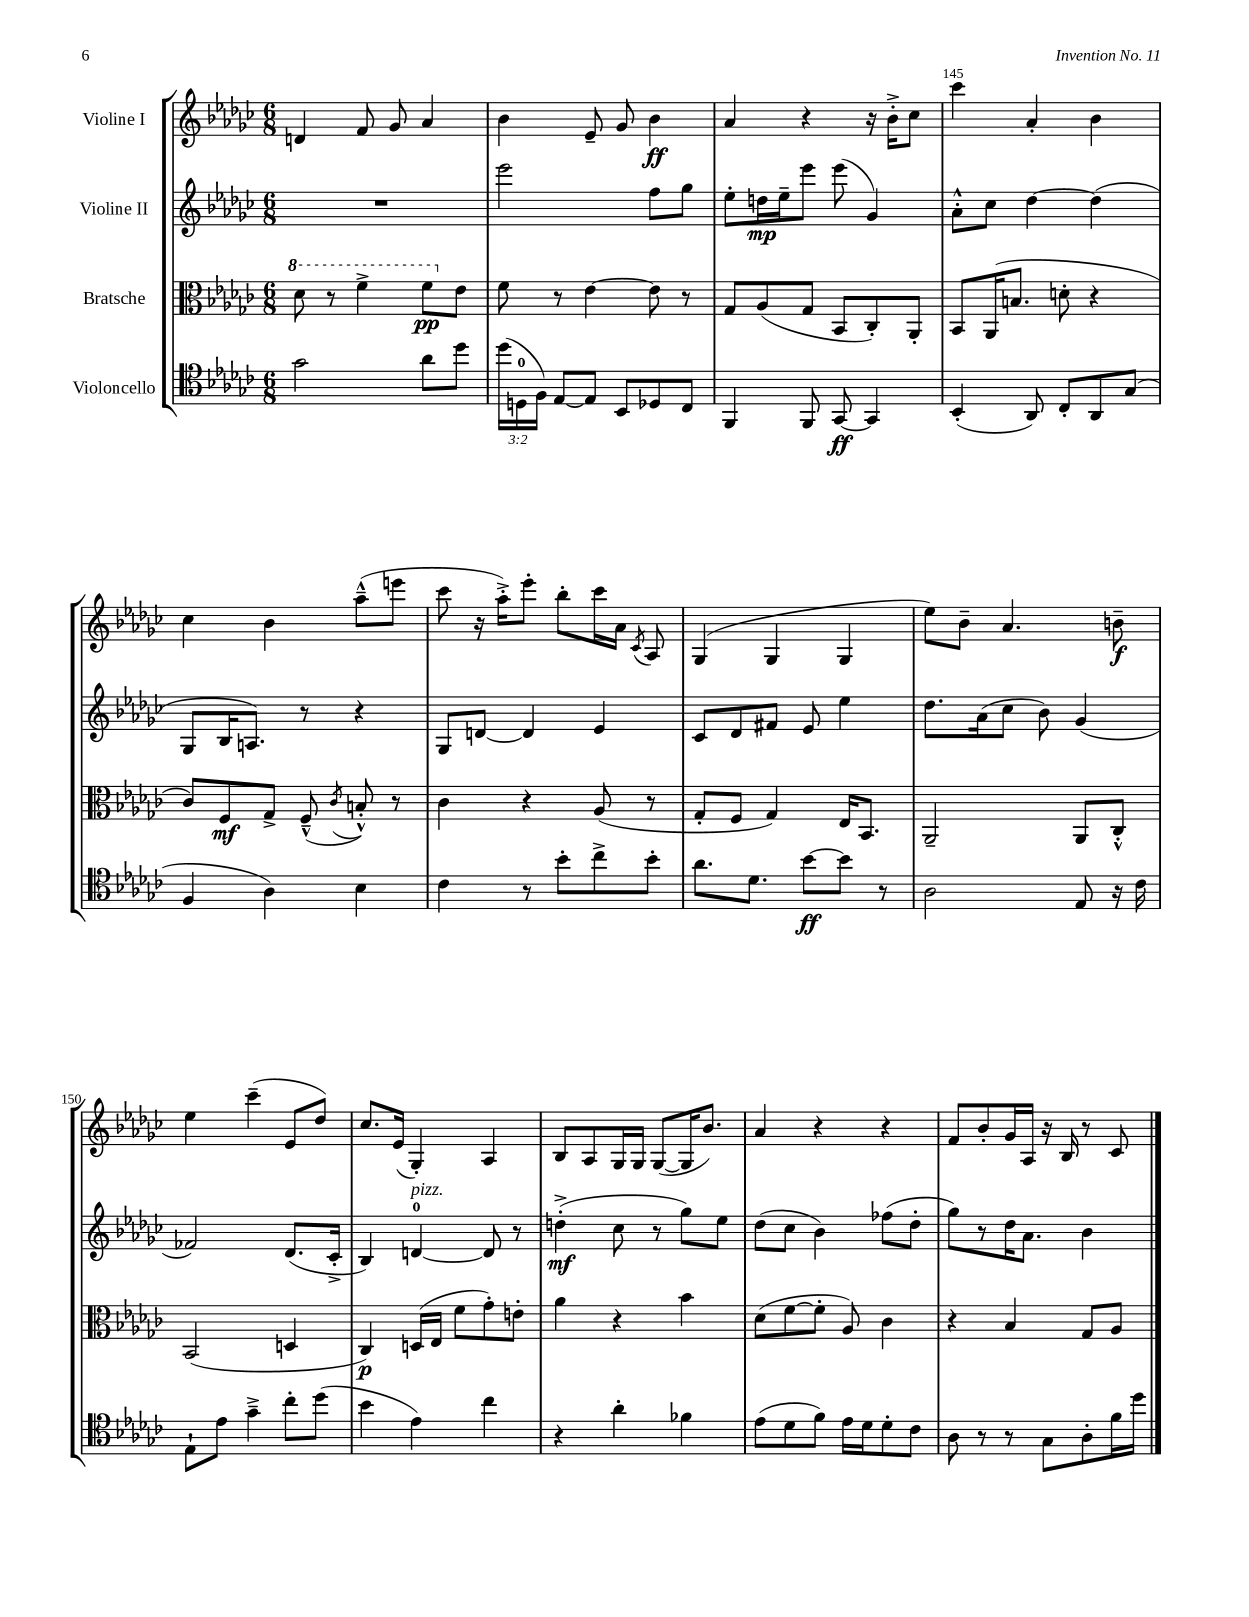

**kern	**kern	**kern	**kern
*staff4	*staff3	*staff2	*staff1
*clefC4	*clefC3	*clefG2	*clefG2
*k[b-e-a-d-g-c-]	*k[b-e-a-d-g-c-]	*k[b-e-a-d-g-c-]	*k[b-e-a-d-g-c-]
*M6/8	*M6/8	*M6/8	*M6/8
2g-\	8dd-\	2.r	4d/
.	8r	.	.
.	4ff^\	.	8f/
.	.	.	8g-/
8a-\L	8ff\L	.	4a-/
8dd-\J	8e-\J	.	.
=	=	=	=
(24dd-\LL	8f\	2eee-\	4b-\
24D\	.	.	.
24F\JJ)	.	.	.
[8E-/L	8r	.	.
8E-/]J	[4e-\	.	8e-~/
8BB-/L	.	.	8g-/
8D-/	8e-\]	8ff\L	4b-\
8C-/J	8r	8gg-\J	.
=	=	=	=
4FF/	8G-/L	8ee-'\L	4a-/
.	(8A-/	16dd\L	.
.	.	16ee-~\J	.
8FF/	8G-/J	8eee-\J	4r
[8GG-/	8BB-/L	(8eee-\	.
4GG-/]	8C-'/)	4g-/)	16r
.	.	.	16b-'^\LK
.	8AA-'/J	.	8cc-\J
=	=	=	=
(4BB-'/	8BB-/L	8a-'^^\L	4ccc-\
.	(16AA-/K	8cc-\J	.
.	8.B/J	.	.
8AA-/)	.	[4dd-\	4a-'/
8C-'/L	8d'\	.	.
8AA-/	4r	(4dd-\]	4b-\
(8G-/J	.	.	.
=	=	=	=
4F/	8c-/L)	8G-/L	4cc-\
.	8F/	16B-/K	.
.	.	8.A/J)	.
4A-\)	8G-^/J	.	4b-\
.	(8F~^^/	8r	.
.	8qc-/	.	.
4B-\	8B'^^/)	4r	(8aa-~^^\L
.	8r	.	8eee\J
=	=	=	=
4c-\	4c-\	8G-/L	8ccc-\
.	.	[8d/J	16r
.	.	.	16aa-'^\LK)
8r	4r	4d/]	8eee-'\J
8b-'\L	.	.	8bb-'\L
8cc-^\	(8A-/	4e-/	16ccc-\L
.	.	.	16a-\JJ
.	.	.	8qc-/
8b-'\J	8r	.	8A-/
=	=	=	=
8.a-\L	8G-'/L	8c-/L	(4G-/
.	8F/J	8d-/	.
8.d-\J	.	.	.
.	4G-/)	8f#/J	4G-/
[8b-\L	.	8e-/	.
8b-\]J	16E-/LK	4ee-\	4G-/
.	8.BB-/J	.	.
8r	.	.	.
=	=	=	=
2A-\	2AA-~/	8.dd-\L	8ee-\L)
.	.	.	8b-~\J
.	.	(16a-\k	.
.	.	8cc-\J	4.a-/
.	.	8b-\)	.
8E-/	8AA-/L	(4g-/	.
16r	8C-'^^/J	.	8b~\
16c-\	.	.	.
=	=	=	=
8E-`\L	(2BB-/	2f-/)	4ee-\
8e-\J	.	.	.
4g-~^\	.	.	(4ccc-~\
8cc-'\L	4D/	(8.d-/L	8e-/L
(8dd-\J	.	.	8dd-/J)
.	.	16c-'^/Jk	.
=	=	=	=
4b-\	4C-/)	4B-/)	8.cc-/L
.	.	.	(16e-/Jk
4e-\)	(16D/LL	[4d/	4G-'/)
.	16E-/JJ	.	.
.	8f\L	.	.
4cc-\	8g-'\)	8d/]	4A-/
.	8e'\J	8r	.
=	=	=	=
4r	4a-\	(4dd'^\	8B-/L
.	.	.	8A-/
4a-'\	4r	8cc-\	16G-/L
.	.	.	16G-/JJ
.	.	8r	([8G-/L
4f-\	4b-\	8gg-\L)	16G-/]K
.	.	.	8.b-/J)
.	.	8ee-\J	.
=	=	=	=
(8e-\L	(8d-\L	(8dd-\L	4a-/
8d-\	[8f\	8cc-\J	.
8f\J)	8f'\]J	4b-\)	4r
16e-\LL	8A-/)	.	.
16d-\J	.	.	.
8d-'\	4c-\	(8ff-\L	4r
8c-\J	.	8dd-'\J	.
=	=	=	=
8A-\	4r	8gg-\L)	8f/L
8r	.	8r	8b-'/
8r	4B-/	16dd-\K	16g-/L
.	.	8.a-\J	16A-/JJ
8G-\L	.	.	16r
.	.	.	16B-/
8A-'\	8G-/L	4b-\	8r
16f\L	8A-/J	.	8c-/
16dd-\JJ	.	.	.
==	==	==	==
*-	*-	*-	*-
